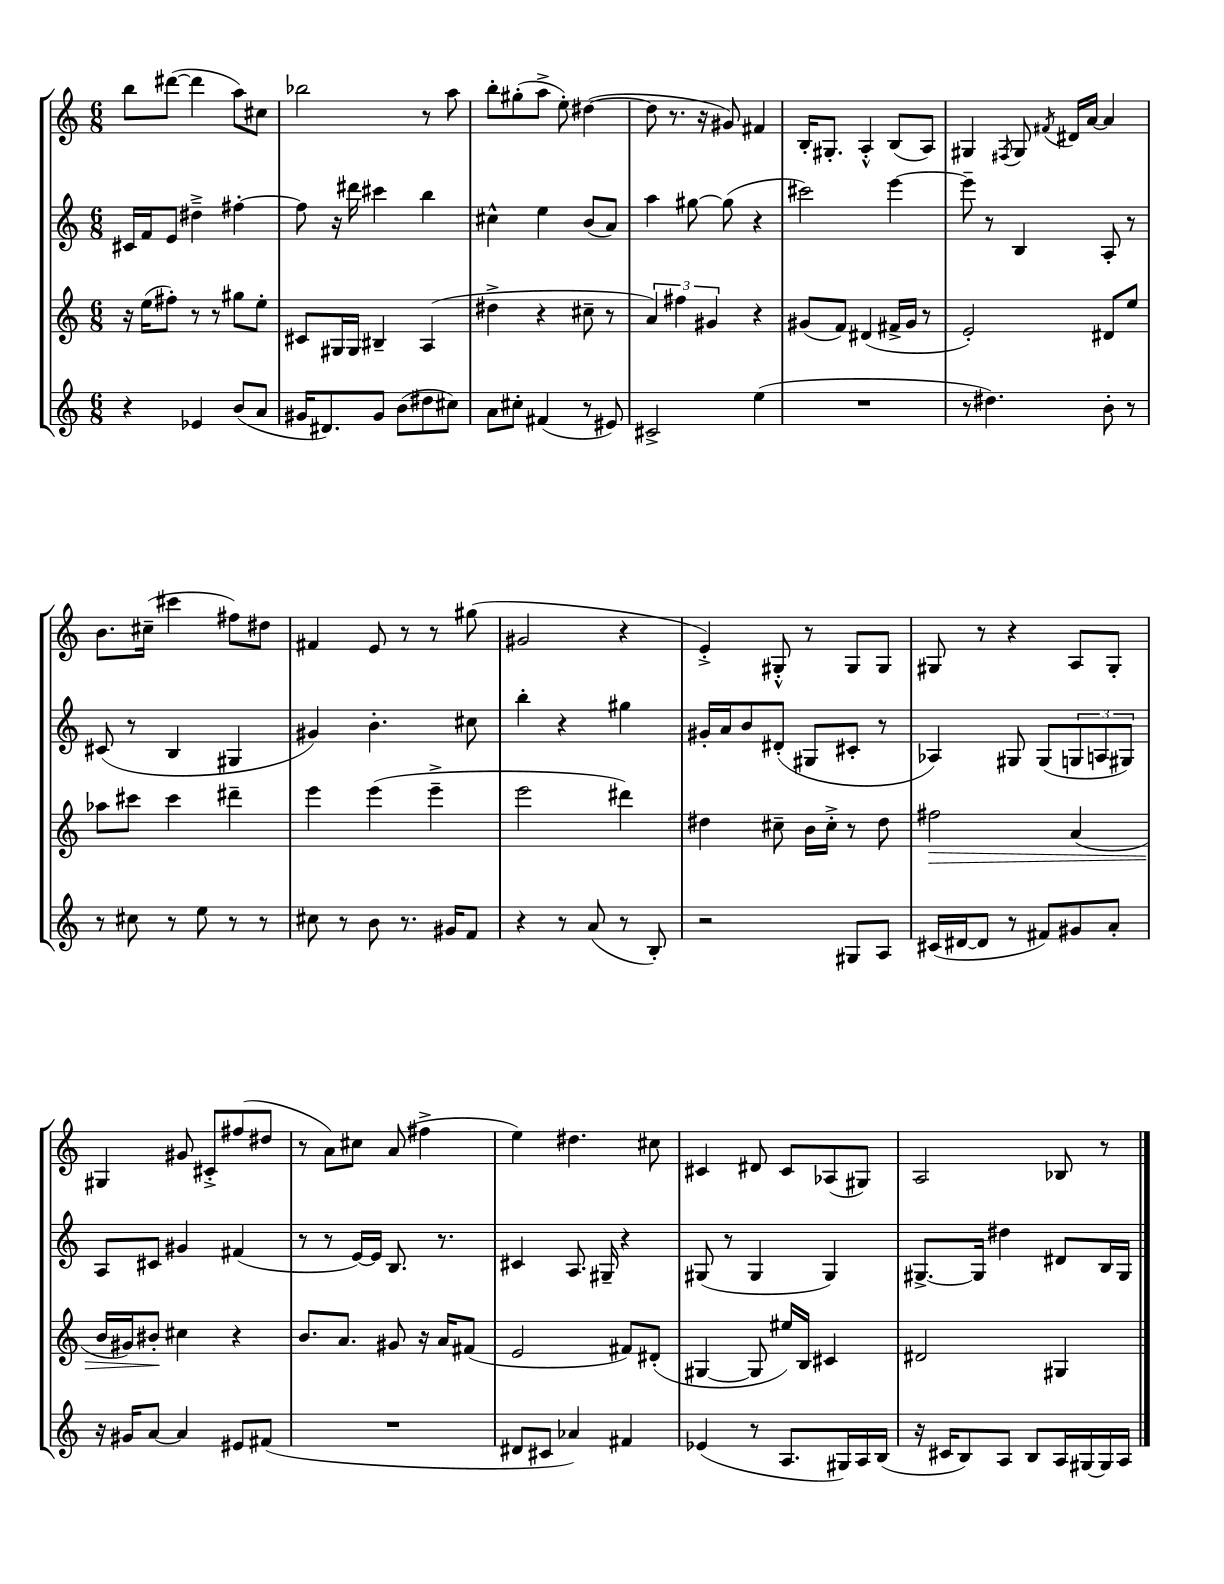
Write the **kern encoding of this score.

**kern	**kern	**dynam	**kern	**kern
*part4	*part3	*part3	*part2	*part1
*staff4	*staff3	*staff3	*staff2	*staff1
*clefG2	*clefG2	*	*clefG2	*clefG2
*k[]	*k[]	*	*k[]	*k[]
*M6/8	*M6/8	*	*M6/8	*M6/8
=7	=7	=7	=7	=7
4r	16r	.	16c#X/LL	8bb\L
.	(16ee\KL	.	16f/J	.
.	8ff#X'\J)	.	8e/J	([8ddd#X\J
4e-X/	8r	.	4dd#X~^\	4ddd#\]
.	8r	.	.	.
(8b/L	8gg#X\L	.	[4ff#X'\	8aa\L)
8a/J	8ee'\J	.	.	8cc#X\J
=8	=8	=8	=8	=8
16g#X/KL	8c#X/L	.	8ff#\]	2bb-X\
8.d#X/)	.	.	.	.
.	16G#X/L	.	16r	.
.	16G#/JJ	.	16ddd#X\	.
8g#/J	4B#X~/	.	4ccc#X\	.
(8b\L	.	.	.	.
8dd#X\	(4A/	.	4bb\	8r
8cc#X\J)	.	.	.	8aa\
=9	=9	=9	=9	=9
8a\L	4dd#X^\	.	4cc#X^^\	8bb'\L
8cc#X'\J	.	.	.	(8gg#X'\
(4f#X/	4r	.	4ee\	8aa^\J
.	.	.	.	8ee'\)
8r	8cc#X~\	.	(8b/L	([4dd#X\
8e#X/)	8r	.	8a/J)	.
=10	=10	=10	=10	=10
2c#X^/	6a/)	.	4aa\	8dd#\]
.	.	.	.	8.r
.	6ff#X\	.	.	.
.	.	.	[8gg#X\	.
.	.	.	.	16r
.	6g#X/	.	.	.
.	.	.	(8gg#\]	8g#X/)
(4ee\	4r	.	4r	4f#X/
=11	=11	=11	=11	=11
2.r	(8g#X/L	.	2ccc#X\)	16B'/KL
.	.	.	.	8.G#X'/J
.	8f/J)	.	.	.
.	(4d#X/	.	.	4A'^^/
.	16f#X^/LL	.	[4eee\	(8B/L
.	16g#/JJ	.	.	.
.	8r	.	.	8A/J)
=12	=12	=12	=12	=12
8r	2e'/)	.	8eee~\]	4G#X/
4.dd#X\)	.	.	8r	.
.	.	.	.	8qF#X/
.	.	.	4B/	8G#/
.	.	.	.	8qf#X/
.	.	.	.	16d#X/LL
.	.	.	.	[16a/JJ
8b'\	8d#X/L	.	8A'/	4a/]
8r	8ee/J	.	8r	.
!!LO:LB:g=z
=13	=13	=13	=13	=13
8r	8aa-X\L	.	(8c#X/	8.b\L
8cc#X\	8ccc#X\J	.	8r	.
.	.	.	.	(16cc#X~\Jk
8r	4ccc#\	.	4B/	4ccc#X\
8ee\	.	.	.	.
8r	4ddd#X~\	.	4G#X/	8ff#X\L)
8r	.	.	.	8dd#X\J
=14	=14	=14	=14	=14
8cc#X\	4eee\	.	4g#X/)	4f#X/
8r	.	.	.	.
8b\	(4eee\	.	4.b'\	8e/
8.r	.	.	.	8r
.	4eee~^\	.	.	8r
16g#X/KL	.	.	.	.
8f/J	.	.	8cc#X\	(8gg#X\
=15	=15	=15	=15	=15
4r	2eee\	.	4bb'\	2g#X/
8r	.	.	4r	.
(8a/	.	.	.	.
8r	4ddd#X\)	.	4gg#X\	4r
8B'/)	.	.	.	.
=16	=16	=16	=16	=16
2r	4dd#X\	.	16g#X'/LL	4e'^/)
.	.	.	16a/J	.
.	.	.	8b/	.
.	8cc#X~\	.	(8d#X'/J	8G#X'^^/
.	16b\LL	.	8G#X/L	8r
.	16cc#'^\JJ	.	.	.
8G#X/L	8r	.	8c#X'/J	8G#/L
8A/J	8dd#\	.	8r	8G#/J
=17	=17	=17	=17	=17
!	!	!LO:HP:b	!	!
(16c#X/LL	2ff#X\	>	4A-X/)	8G#X/
[16d#X/J	.	.	.	.
8d#/J]	.	.	.	8r
8r	.	.	8G#X/	4r
8f#X/L)	.	.	(8G#/L	.
8g#X/	(4a/	.	12Gn/	8A/L
.	.	.	12An/	.
8a'/J	.	.	.	8G#'/J
.	.	.	12G#X/J)	.
!!LO:LB:g=z
=18	=18	=18	=18	=18
16r	16b/LL	.	8A/L	4G#X/
16g#X/KL	16g#X/J)	.	.	.
[8a/J	8b#X'/J	.	8c#X/J	.
4a/]	4cc#X\	]	4g#X/	8g#X/
.	.	.	.	8c#X'^/L
8e#X/L	4r	.	(4f#X/	(8ff#X/
(8f#X/J	.	.	.	8dd#X/J
=19	=19	=19	=19	=19
2.r	8.b/L	.	8r	8r
.	.	.	8r	8a\L)
.	8.a/J	.	.	.
.	.	.	[16e/LL)	8cc#X\J
.	.	.	16e/JJ]	.
.	8g#X/	.	8.B/	(8a/
.	16r	.	.	4ff#X^\
.	16a/KL	.	8.r	.
.	(8f#X/J	.	.	.
=20	=20	=20	=20	=20
8d#X/L	2e/	.	4c#X/	4ee\)
8c#X/J	.	.	.	.
4a-X/)	.	.	8.A/	4.dd#X\
.	.	.	16G#X~/	.
4f#X/	8f#X/L)	.	4r	.
.	(8d#X'/J	.	.	8cc#X\
=21	=21	=21	=21	=21
(4e-X/	[4G#X/	.	(8G#X/	4c#X/
.	.	.	8r	.
8r	8G#/]	.	4G#/	8d#X/
8.A/L	16ee#X/LL)	.	.	8c#/L
.	16B/JJ	.	.	.
.	4c#X/	.	4G#/)	(8A-X/
16G#X/L)	.	.	.	.
16A/	.	.	.	8G#X/J)
(16B/JJ	.	.	.	.
=22	=22	=22	=22	=22
16r	2d#X/	.	[8.G#X^/L	2A/
16c#X/KL	.	.	.	.
8B/)	.	.	.	.
.	.	.	16G#/Jk]	.
8A/J	.	.	4dd#X\	.
8B/L	.	.	.	.
16A/L	4G#X/	.	8d#X/L	8B-X/
[16G#X/	.	.	.	.
16G#/]	.	.	16B/L	8r
16A/JJ	.	.	16G#/JJ	.
==	==	==	==	==
*-	*-	*-	*-	*-
